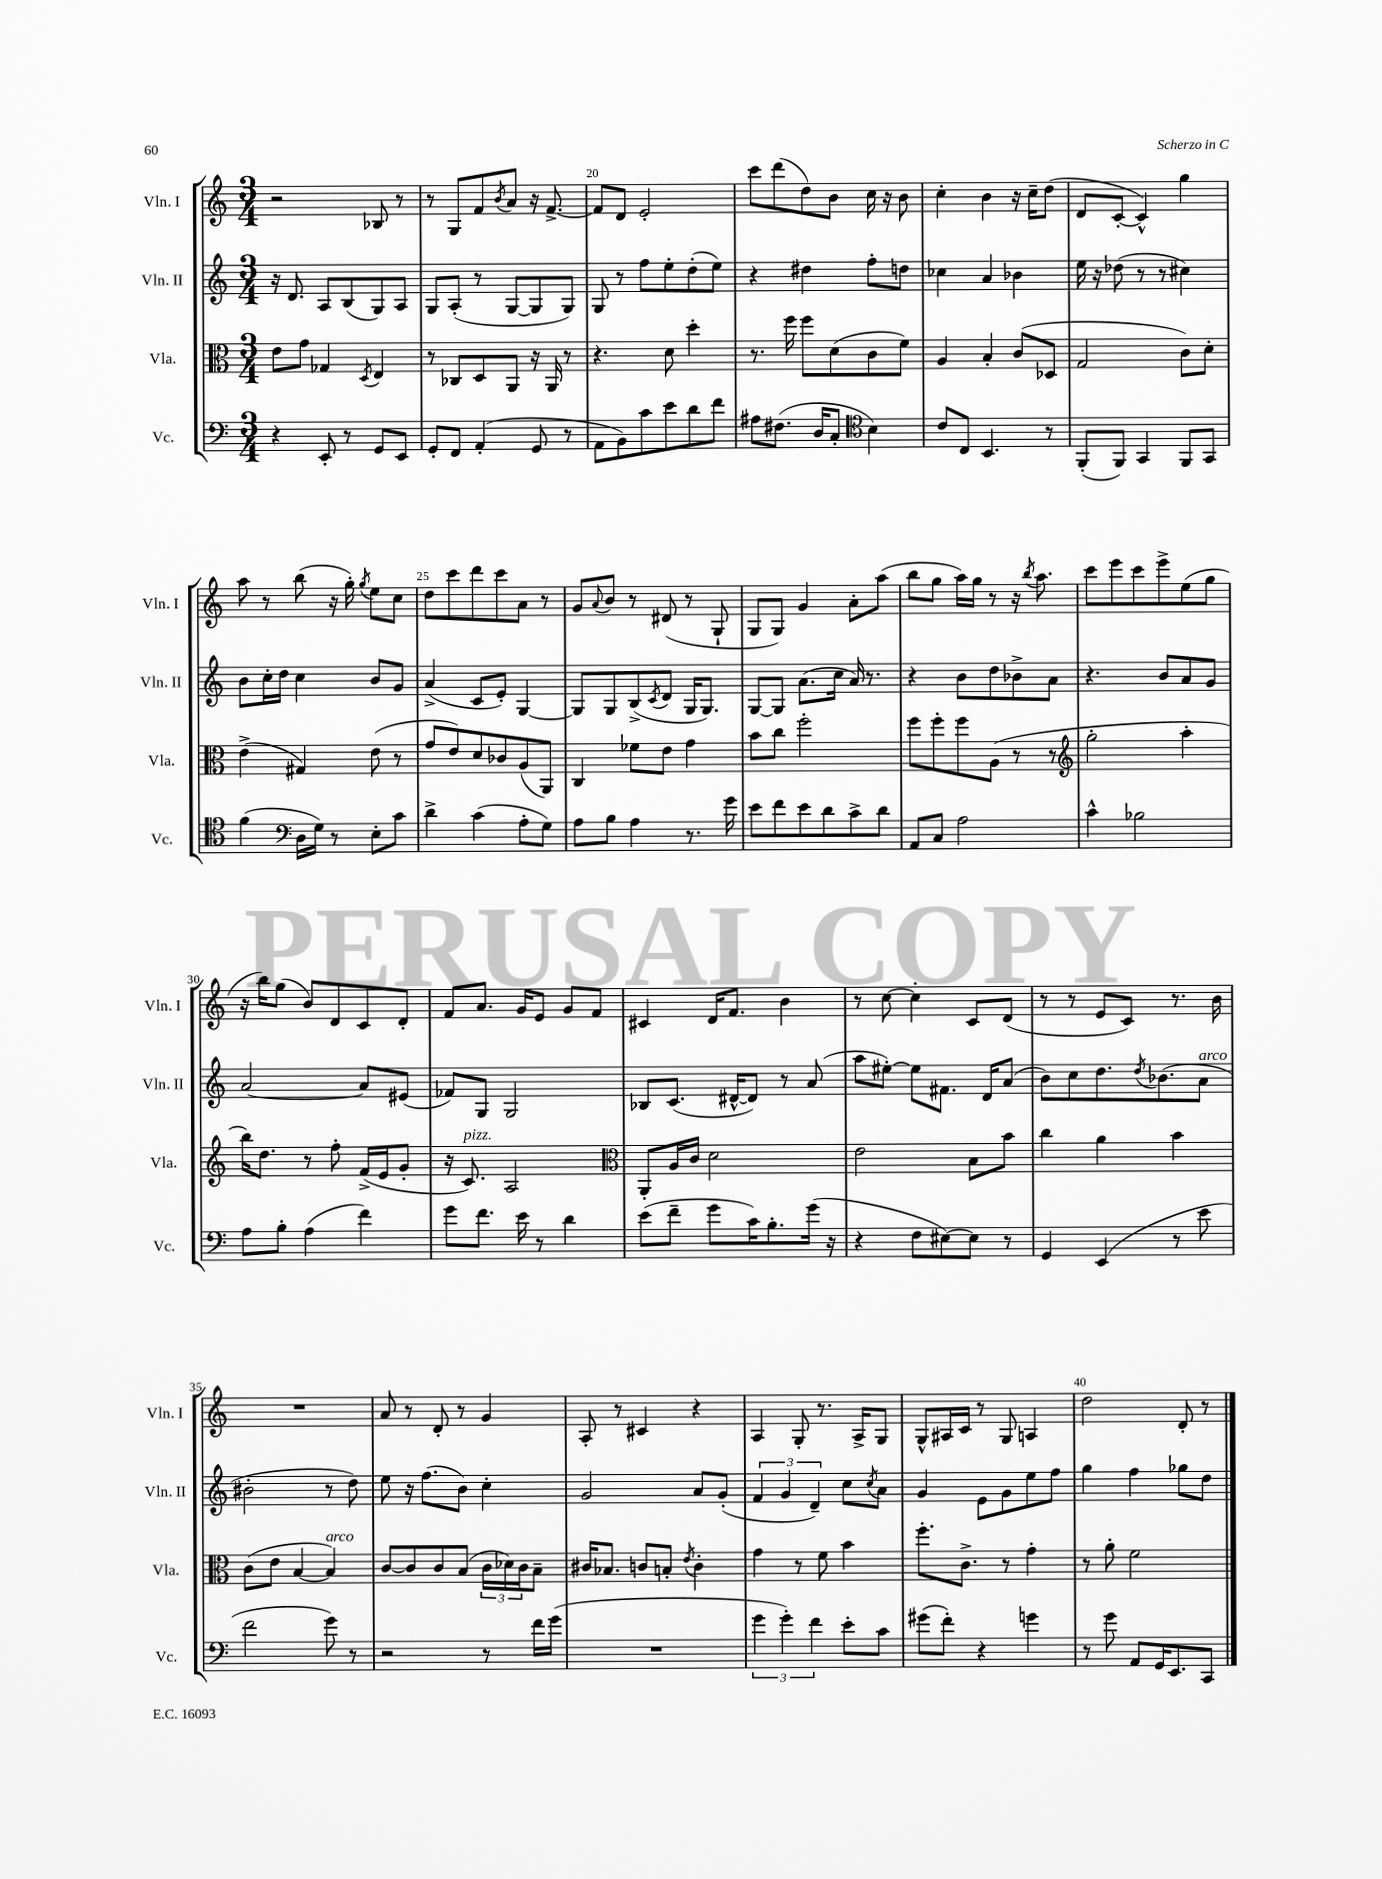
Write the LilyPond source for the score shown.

<<
\new StaffGroup <<
\new Staff = "s0" \with { instrumentName = "Vln. I" shortInstrumentName = "Vln. I" } {
    \clef treble \key c \major \numericTimeSignature \time 3/4
    r2 bes8 r8 |
    r8 g8 f'8 \acciaccatura { b'8 } a'8 r16 f'8.~-> |
    f'8 d'8 e'2-. |
    c'''8 d'''8( d''8) b'8 c''16 r16 b'8 |
    c''4-. b'4 r16 c''16-- d''8( |
    d'8 c'8~-. c'4-^) g''4 |
    a''8 r8 b''8( r16 g''16-.) \acciaccatura { g''8 } e''8 c''8 |
    d''8 c'''8 d'''8 c'''8 a'8 r8 |
    g'8 \appoggiatura { a'8 } b'8 r8 dis'8( r8 g8-! |
    g8 g8) g'4 a'8-. a''8( |
    b''8 g''8 a''16) g''16 r8 r16 \acciaccatura { b''8 } a''8. |
    c'''8 e'''8 c'''8 e'''8-> e''8( g''8 |
    r16 b''16) g''8( b'8) d'8 c'8 d'8-. |
    f'8 a'8. g'16 e'8 g'8 f'8 |
    cis'4 d'16 f'8. b'4 |
    r8 c''8~ c''4-. c'8 d'8( |
    r8 r8 e'8 c'8) r8. b'16 |
    R2. |
    a'8 r8 d'8-. r8 g'4 |
    a8-. r8 cis'4 r4 |
    a4 g8-. r8. a16-> g8 |
    g8-^ ais16 c'16 r8 g8 a4 |
    d''2 d'8-. r8 \bar "|." |
}
\new Staff = "s1" \with { instrumentName = "Vln. II" shortInstrumentName = "Vln. II" } {
    \clef treble \key c \major \numericTimeSignature \time 3/4
    r16 d'8. a8 b8( g8) a8 |
    g8 a8-.( r8 g8~ g8 g8) |
    g8 r8 f''8 e''8-. d''8-.( e''8) |
    r4 dis''4 f''8-. d''8 |
    ces''4 a'4 bes'4 |
    e''16 r16 des''8( r8 r8 cis''4) |
    b'8 c''16-. d''16 c''4 b'8 g'8 |
    a'4->( c'8 e'8-.) g4~ |
    g8 g8 b8->( \acciaccatura { c'8 } d'8 g16 g8.) |
    g8~ g8 a'8.( c''16 a'16) r8. |
    r4 b'8 d''8 bes'8-> a'8 |
    r4. b'8 a'8 g'8 |
    a'2~ a'8 eis'8( |
    fes'8) g8 g2 |
    bes8 c'8.( dis'16~-^ dis'8) r8 a'8( |
    a''8 eis''8~-.) eis''8 fis'8. d'16 a'8( |
    b'8) c''8 d''8. \acciaccatura { d''8 } bes'8.( a'8^\markup { \italic "arco" } |
    bis'2-. r8 d''8) |
    e''8 r16 f''8.( b'8) c''4-. |
    g'2 a'8 g'8-.( |
    \tuplet 3/2 { f'4 g'4 d'4--) } c''8 \acciaccatura { c''8 } a'8 |
    g'4 e'8 g'8 e''8 f''8 |
    g''4 f''4 ges''8 d''8 \bar "|." |
}
\new Staff = "s2" \with { instrumentName = "Vla." shortInstrumentName = "Vla." } {
    \clef alto \key c \major \numericTimeSignature \time 3/4
    e'8 g'8 ges4 \acciaccatura { d8 } e4 |
    r8 ces8 d8 a,8 r16 a,16 r8 |
    r4. d'8 d''4-. |
    r8. f''16 f''8 d'8( c'8 f'8) |
    a4 b4-. c'8( des8 |
    g2 c'8) d'8-. |
    e'4->( gis4) e'8( r8 |
    g'8 e'8) d'8 ces'8 a8( a,8) |
    c4 fes'8 e'8 g'4 |
    b'8 c''8 f''2-. |
    f''8 f''8-. f''8 a8( r8 r8 |
    \clef treble g''2-. a''4-. |
    b''16) d''8. r8 f''8-. f'16->( e'16 g'8-. |
    r16 c'8.^\markup { \italic "pizz." }) a2 |
    \clef alto a,8-. a16 c'16 d'2 |
    e'2 b8 b'8 |
    c''4 a'4 b'4 |
    c'8( e'8 b4~ b4^\markup { \italic "arco" }) |
    c'8~ c'8 c'8 b8( \tuplet 3/2 { c'16 des'16) c'16 } b8-- |
    cis'16 bes8. c'8 b8-. \acciaccatura { e'8 } c'4-. |
    g'4 r8 f'8 b'4 |
    f''8.-. c'8.-> r8 g'4-. |
    r8 a'8-. f'2 \bar "|." |
}
\new Staff = "s3" \with { instrumentName = "Vc." shortInstrumentName = "Vc." } {
    \clef bass \key c \major \numericTimeSignature \time 3/4
    r4 e,8-. r8 g,8 e,8 |
    g,8-. f,8 a,4-.( g,8 r8 |
    a,8 b,8) c'8 e'8 d'8 f'8 |
    ais8 fis8.( d16 c8-. \clef tenor b4) |
    c'8 c8 b,4. r8 |
    f,8-.( f,8) g,4 f,8 g,8 |
    f'4( \clef bass d16 g16) r8 e8-. c'8 |
    d'4-> c'4( a8-. g8) |
    a8 b8 a4 r8. g'16 |
    e'8 f'8 e'8 d'8 c'8-> d'8 |
    a,8 c8 a2 |
    c'4-^ bes2 |
    a8 b8-. a4( f'4) |
    g'8 f'8. e'16 r8 d'4 |
    e'8( f'8-- g'8 c'16) b8.-. g'16( r16 |
    r4 f8 eis8~) eis8 r8 |
    g,4 e,4( r8 e'8 |
    f'2 g'8) r8 |
    r2 r8 f'16 g'16( |
    R2. |
    \tuplet 3/2 { g'4 g'4-.) f'4 } e'8-. c'8 |
    gis'8( f'8-.) r4 g'4 |
    r8 g'8 a,8 g,16 e,8. c,8 \bar "|." |
}
>>
>>
\layout { \context { \Score currentBarNumber = #18 \override BarNumber.break-visibility = ##(#f #t #t) barNumberVisibility = #(every-nth-bar-number-visible 5) } }
